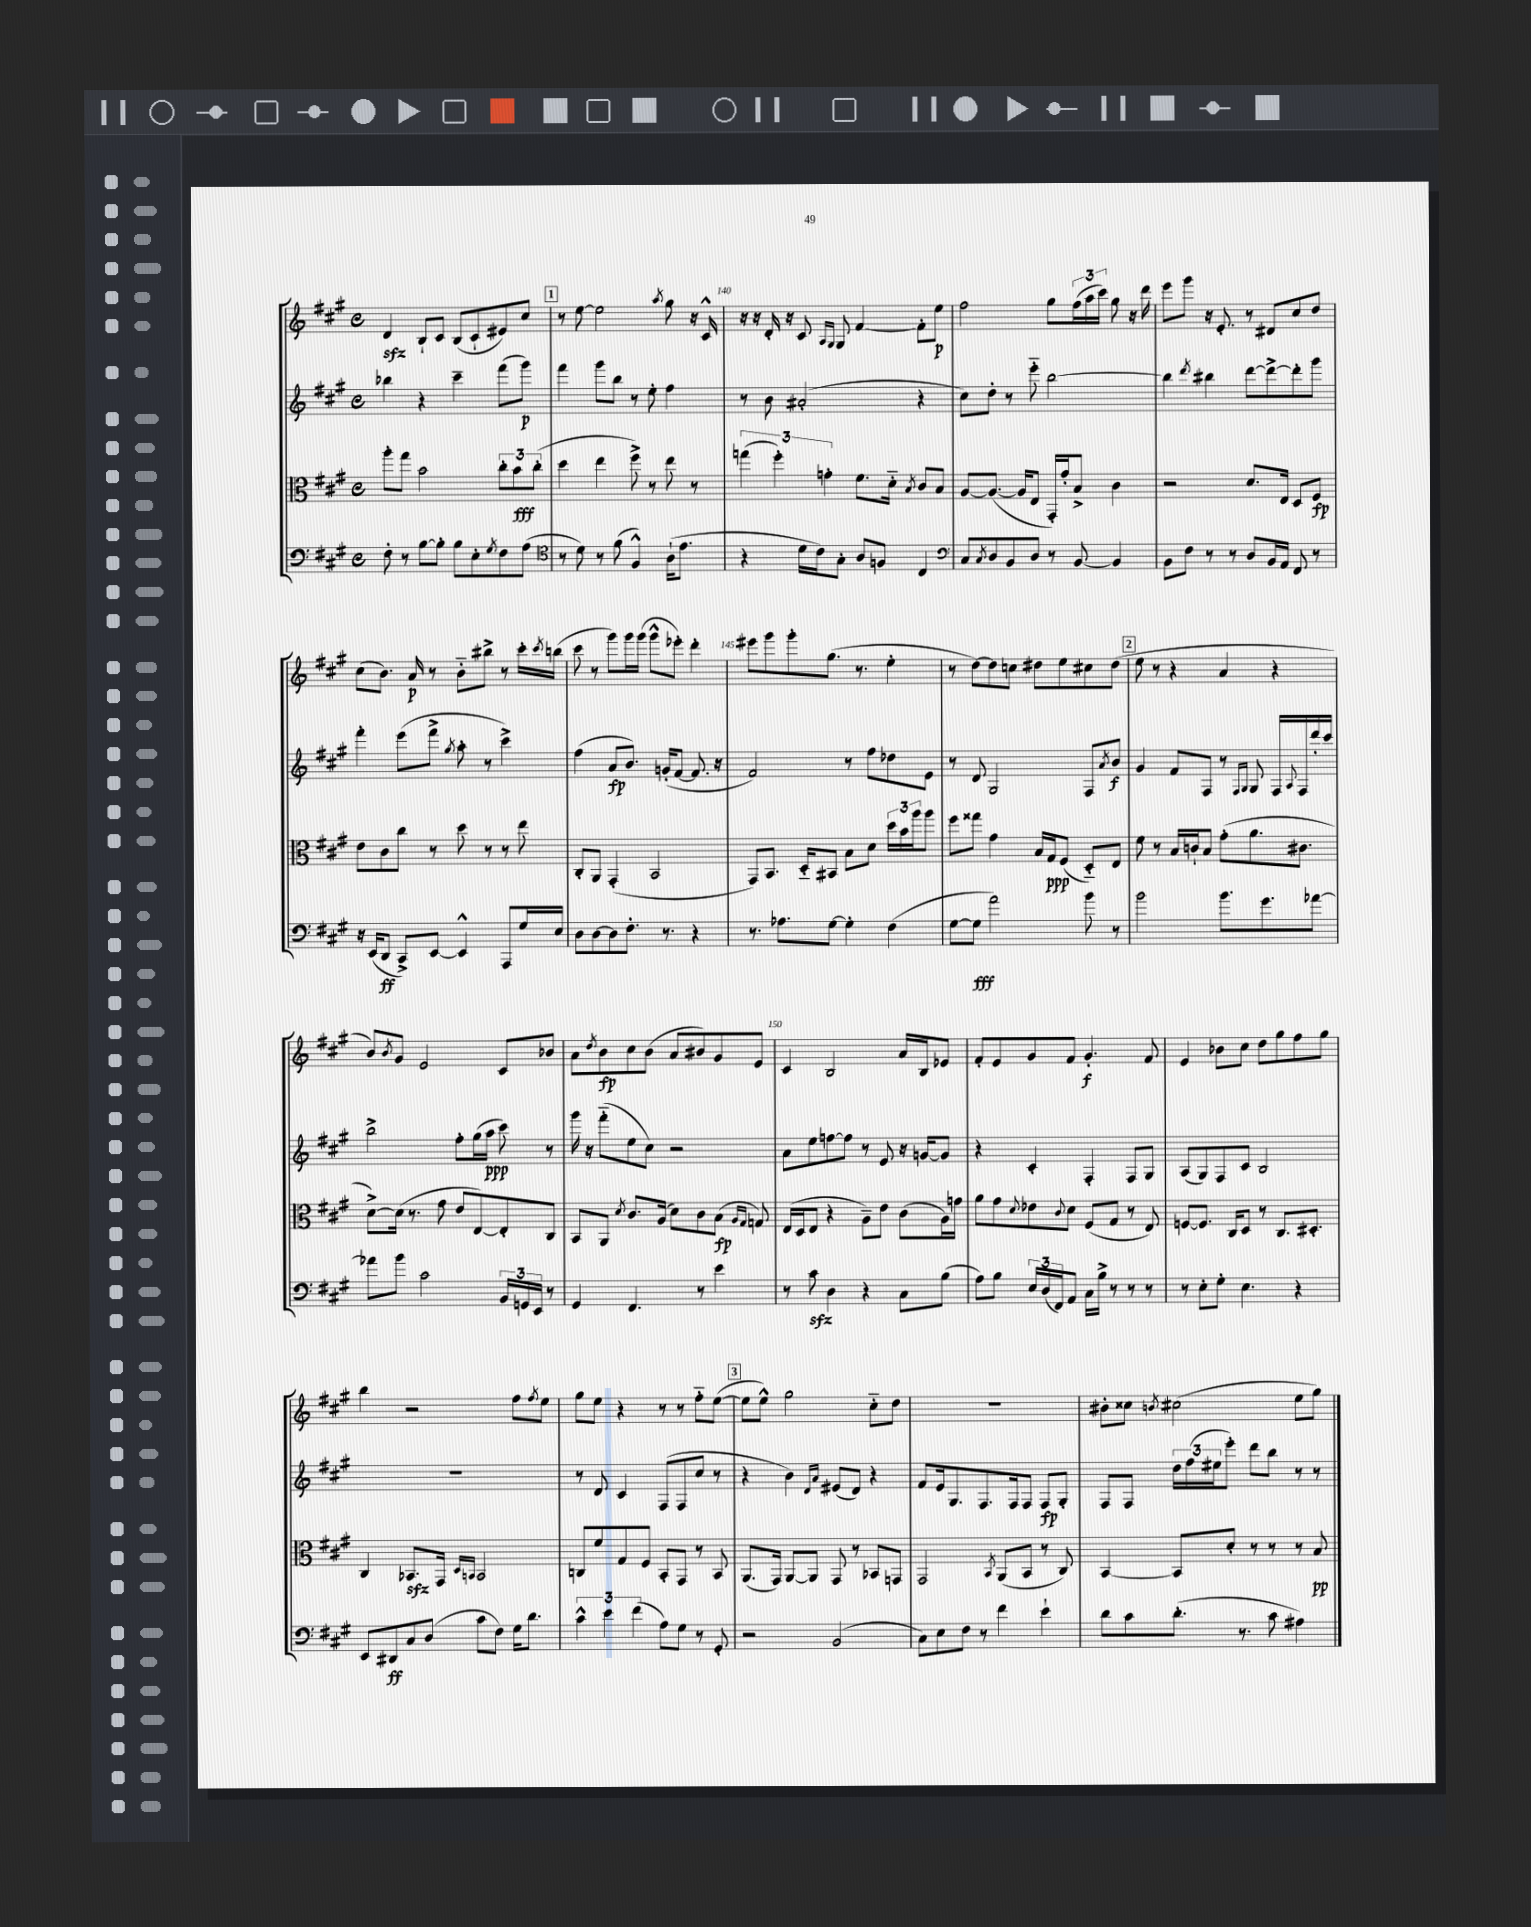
<<
\new StaffGroup <<
\new Staff = "s0" {
    \clef treble \key a \major \defaultTimeSignature \time 4/4
    d'4\sfz b8-! cis'8 b8( cis'8-! eis'8) cis''8 |
    \mark \markup { \box "1" } r8 e''8~ e''2 \acciaccatura { a''8 } gis''8 r16 cis'16-^ |
    r16 r16 d'16-. r16 cis'8 \grace { a16 gis16 } gis8 fis'4~ fis'8-. e''8\p |
    fis''2 gis''8 \tuplet 3/2 { fis''16( a''16 cis'''16) } gis''8 r16 d'''16 |
    e'''8 gis'''8 r16 e'8.-. r8 dis'8 cis''8 d''8 |
    cis''8( b'8.) a'16\p r8 b'8-_ bis''8-> r8 cis'''16-. \acciaccatura { cis'''8 } b''16( |
    cis'''8 r8 gis'''8) gis'''16 gis'''16( gis'''8-^ ees'''8-.) d'''4-. |
    eis'''8 gis'''8 gis'''8-. gis''8.( r8. e''4-. |
    r8 d''8~) d''8 c''8 dis''8 e''8 cis''8 dis''8( |
    \mark \markup { \box "2" } e''8 r8 r4 a'4 r4 |
    b'8) \acciaccatura { b'8 } gis'8 e'2 cis'8 bes'8 |
    a'8 \acciaccatura { d''8 } b'8\fp cis''8 b'8( a'8 bis'8) gis'8 e'8 |
    cis'4 b2 a'16 b16 ees'8 |
    fis'8-. e'8 gis'8 fis'8 gis'4.-.\f fis'8 |
    e'4 bes'8 cis''8 d''8 gis''8 fis''8 gis''8 |
    b''4 r2 fis''8 \acciaccatura { fis''8 } e''8 |
    gis''8 e''8 r4 r8 r8 fis''8-_ e''8~( |
    \mark \markup { \box "3" } e''8 e''8-^) gis''2 cis''8-_ d''8 |
    R1 |
    bis'8-. cisis''8 \acciaccatura { b'8 } cis''2( e''8 gis''8) \bar "|." |
}
\new Staff = "s1" {
    \clef treble \key a \major \defaultTimeSignature \time 4/4
    bes''4 r4 cis'''4-- fis'''8( gis'''8\p) |
    \mark \markup { \box "1" } fis'''4 gis'''8 b''8 r8 e''8-. fis''4 |
    r8 b'8 ais'2-.( r4 |
    cis''8) d''8-. r8 e'''8-_ b''2~ |
    b''4 \acciaccatura { d'''8 } bis''4 d'''8~ d'''8~-> d'''8-. gis'''8 |
    fis'''4-. e'''8( fis'''8-> \acciaccatura { gis''8 } a''8-. r8 cis'''4->) |
    fis''4( a'8\fp b'8.) g'16-.( fis'8~ fis'8. r16 |
    fis'2) r8 fis''8 des''8 e'8 |
    r8 d'8 gis2 fis8 \acciaccatura { a'8 } b'8\f |
    \mark \markup { \box "2" } gis'4 fis'8 fis8 r8 \grace { fis16 gis16 } gis8 fis16 \appoggiatura { a8 } fis16 d'''16-. cis'''16 |
    b''2-> fis''8-. gis''16( a''16\ppp cis'''8) r8 |
    gis'''16 r16 fis'''8-_( e''8 cis''8) r2 |
    a'8 e''8 f''8~ f''8 r8 e'8 r16 g'16~ g'8 |
    r4 cis'4-. fis4-. fis8 gis8 |
    a8( gis8) fis8 cis'8 b2 |
    R1 |
    r8 d'8 cis'4 fis8( fis8 cis''8 r8 |
    \mark \markup { \box "3" } r4 b'4) \grace { d'16 a'16 } eis'8( d'8) r4 |
    fis'8 e'16 gis8. fis8. fis16 fis8 fis8\fp gis8-. |
    fis8 fis8 \tuplet 3/2 { d''16 fis''16( eis''16 } e'''8-.) d'''8 b''8 r8 r8 \bar "|." |
}
\new Staff = "s2" {
    \clef alto \key a \major \defaultTimeSignature \time 4/4
    a''8-. gis''8 b'2 \tuplet 3/2 { cis''8-. b'8\fff cis''8-.( } |
    \mark \markup { \box "1" } d''4 e''4 fis''8->) r8 e''8 r8 |
    \tuplet 3/2 { g''4( fis''4-.) g'4-. } fis'8. d'16-_ \acciaccatura { b8 } cis'8 b8 |
    a8~ a8.~( a16 e8 gis,16-.) gis'16-. b8-> cis'4 |
    r2 d'8. e16 d8 fis8\fp |
    e'8 cis'8 cis''8 r8 d''8 r8 r8 e''8 |
    cis8-. a,8 gis,4-.( b,2 |
    gis,8) b,8. d16-_ bis,8 b8 d'8 \tuplet 3/2 { d''16 b'16 a''16 } a''8 |
    fis''8 gisis''8 gis'4 b16 gis16\ppp fis8( d8-_) e8 |
    \mark \markup { \box "2" } fis'8 r8 b16 c'16-! b8 gis'8-.( a'8. cis'8. |
    d'8~->) d'16( r8. gis'8 e'8 e8~) e8-. cis8 |
    b,8 a,8 \acciaccatura { d'8 } cis'8. a16( d'8) cis'8 b8\fp( \grace { a16 gis16 } g8) |
    e16( d16 e8 r4 a8--) e'8 cis'8( a16) g'16 |
    a'8 gis'8 \appoggiatura { d'8 } ees'8 \appoggiatura { cis'8 } d'8 fis8( gis8 r8 e8) |
    f8~ f8. cis16 d8 r8 cis8. dis8.-. |
    cis4 bes,8.\sfz gis,16 \grace { d16 b,16 } b,2 |
    c8 fis'8 gis8 fis8 b,8-. gis,8 r8 b,8 |
    \mark \markup { \box "3" } a,8.( gis,16) a,8~ a,8 gis,8 r8 bes,8 g,8 |
    gis,2 \acciaccatura { b,8 } a,8( b,8 r8 cis8) |
    b,4~ b,8 d'8-. r8 r8 r8 b8\pp \bar "|." |
}
\new Staff = "s3" {
    \clef bass \key a \major \defaultTimeSignature \time 4/4
    fis8-. r8 b8~ b8-. b8 e8-. \acciaccatura { gis8 } fis8 a8( |
    \mark \markup { \box "1" } \clef tenor r8 d'8) r8 fis'8( fis4-^) a16-!( e'8. |
    r4 d'16 cis'16) gis8-. a8 f8 cis4 |
    \clef bass cis8 \acciaccatura { cis8 } d8 b,8 d8 r8 b,8~ b,4 |
    b,8 fis8 r8 r8 d8 b,16 a,16 fis,8 r8 |
    r16 e,16( d,8\ff cis,8->) e,8~ e,4-^ a,,8 gis16 e16 |
    d8 d8~ d8 fis8.-. r8. r4 |
    r8. aes8. gis8~ gis4-. fis4( |
    gis8~ gis8\fff a'2) b'8 r8 |
    \mark \markup { \box "2" } b'2 b'8. gis'8. aes'8~ |
    aes'8 b'8 cis'2 \tuplet 3/2 { b,16 g,16 e,16 } r8 |
    gis,4 fis,4. r8 e'4 |
    r8 cis'8\sfz d4 r4 cis8 b8( |
    a8) b8 \tuplet 3/2 { e16 d16( fis,16) } a,8 cis16 b16-> r8 r8 r8 |
    r8 e8-. gis8-. e4. r4 |
    e,8 dis,8\ff cis8 d8( cis'8 fis8) gis16 d'8. |
    \tuplet 3/2 { cis'4-^ e'4 fis'4( } a8) gis8 r8 gis,8-. |
    \mark \markup { \box "3" } r2 b,2( |
    cis8) e8 fis8 r8 fis'4 e'4-! |
    d'8 cis'8 d'8.-.( r8. cis'8 ais4) \bar "|." |
}
>>
>>
\layout { \context { \Score currentBarNumber = #138 \override BarNumber.break-visibility = ##(#f #t #t) barNumberVisibility = #(every-nth-bar-number-visible 5) } }
